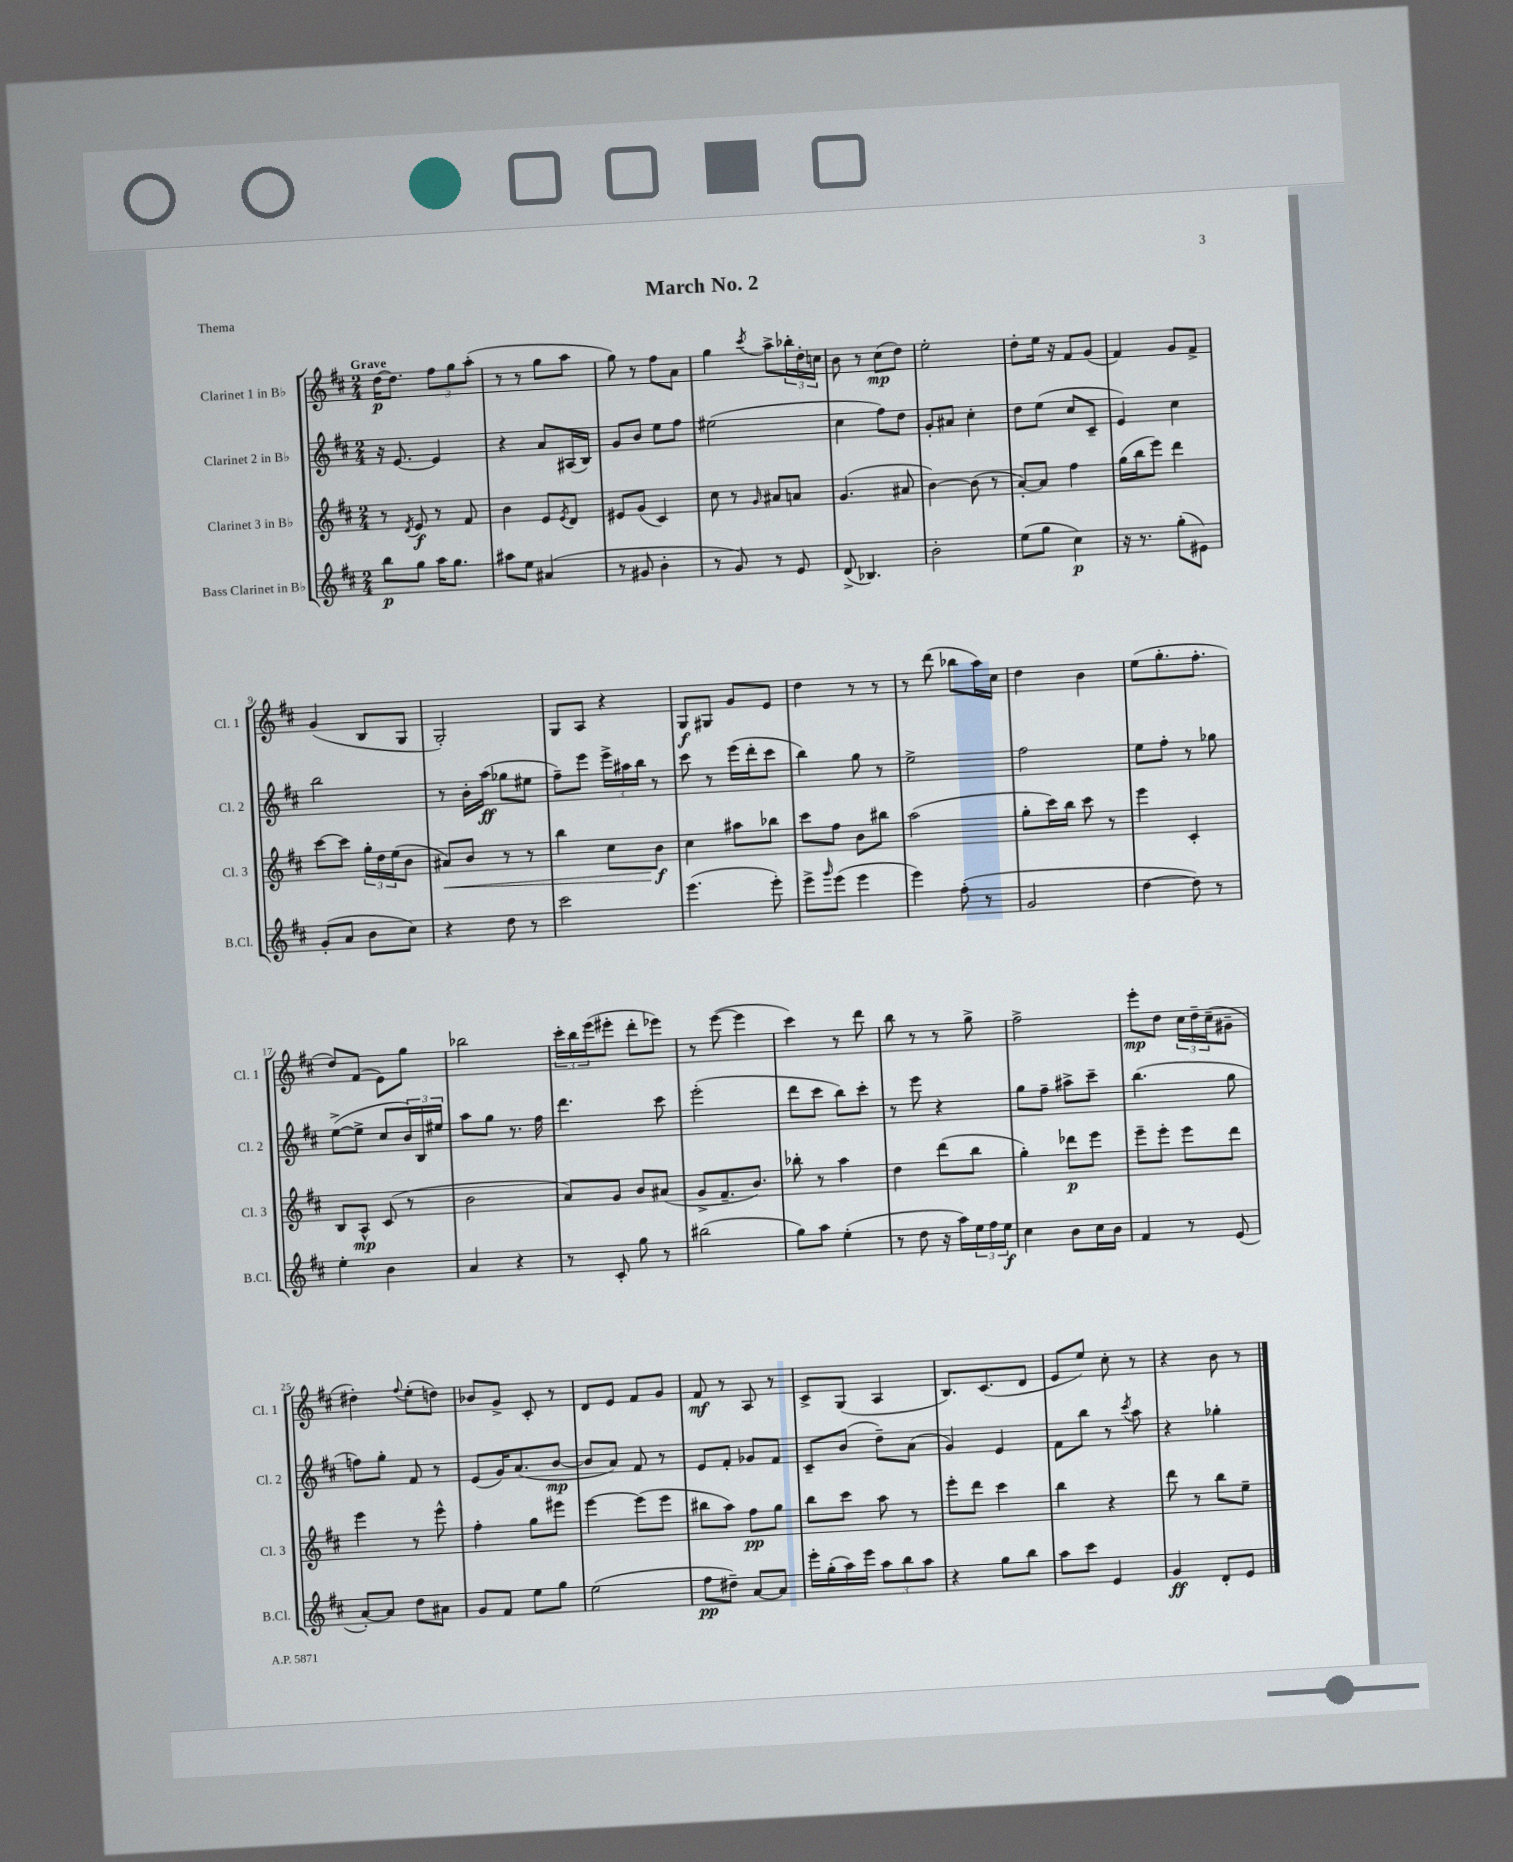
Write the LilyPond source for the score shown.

\header { title = "March No. 2" piece = "Thema" }
<<
\new StaffGroup <<
\new Staff = "s0" \with { instrumentName = "Clarinet 1 in Bb" shortInstrumentName = "Cl. 1" } {
    \clef treble \key d \major \numericTimeSignature \time 2/4 \tempo "Grave"
    d''16~\p d''8. \tuplet 3/2 { fis''8 g''8 a''8-.( } |
    r8 r8 g''8 a''8 |
    g''8) r8 fis''8 a'8 |
    g''4 \acciaccatura { cis'''8 } a''8-> \tuplet 3/2 { bes''16-. d''16-. c''16 } |
    b'8 r8 cis''8\mp( d''8) |
    e''2-. |
    d''8-. e''16 r16 fis'8 g'8( |
    fis'4) g'8 fis'8-> |
    g'4( b8 g8 |
    g2-.) |
    g8 a8 r4 |
    g8\f gis8 g'8 e'8 |
    d''4 r8 r8 |
    r8 d'''8( bes''8 a''16) cis''16 |
    d''4 b'4 |
    e''8( g''8.-. fis''8.-. |
    d''8) fis'8( e'8) g''8 |
    bes''2 |
    \tuplet 3/2 { cis'''16-. b''16 e'''16( } eis'''8-. d'''8-. ees'''8) |
    r8 e'''8~( e'''4 |
    cis'''4) r8 d'''8 |
    b''8 r8 r8 g''8-> |
    fis''2-> |
    e'''8-.\mp d''8 \tuplet 3/2 { cis''16 d''16-- cis''16--( } gis'8-- |
    dis''4-.) \appoggiatura { fis''8 } e''8-.( d''8) |
    bes'8 g'8-> cis'8-. r8 |
    d'8 e'8 fis'8 g'8 |
    fis'8\mf r8 a8 r8 |
    cis'8-> g8( a4 |
    b8.) cis'8.( d'8 |
    e'8 e''8) cis''8-. r8 |
    r4 b'8 r8 \bar "|." |
}
\new Staff = "s1" \with { instrumentName = "Clarinet 2 in Bb" shortInstrumentName = "Cl. 2" } {
    \clef treble \key d \major \numericTimeSignature \time 2/4
    r16 e'8.~ e'4 |
    r4 a'8 ais16( b16) |
    g'8 b'8 e''8 fis''8 |
    eis''2( |
    cis''4 fis''8) d''8 |
    g'8-. ais'8 cis''4-. |
    d''8 e''8( cis''8 cis'8-- |
    e'4) cis''4 |
    b''2 |
    r8 b'16-. a''16\ff( ges''8 eis''8 |
    fis''8--) e'''8 \tuplet 3/2 { e'''16-> ais''16 b''16 } r8 |
    cis'''8 r8 e'''16( d'''16-. cis'''8 |
    b''4) g''8 r8 |
    e''2-> |
    fis''2 |
    e''8 fis''8-. r8 ges''8 |
    e''8~->( e''8-> cis''8 \tuplet 3/2 { b'16) b16 eis''16 } |
    a''8 g''8 r8. fis''16 |
    d'''4. cis'''8 |
    e'''2-.( |
    d'''8 cis'''8 b''8) cis'''8-. |
    r8 e'''8 r4 |
    g''8 fis''8-- ais''8-> cis'''8-- |
    b''4.( g''8 |
    f''8) g''8-. fis'8 r8 |
    e'8( g'16) a'8.( b'8~\mp |
    b'8 a'8) fis'8 r8 |
    e'8 fis'8-. ges'8 fis'8 |
    cis'8-- b'8( d''8--) a'8( |
    g'4) e'4 |
    fis'8 b''8 r8 \acciaccatura { cis'''8 } a''8 |
    r4 ges''4-. \bar "|." |
}
\new Staff = "s2" \with { instrumentName = "Clarinet 3 in Bb" shortInstrumentName = "Cl. 3" } {
    \clef treble \key d \major \numericTimeSignature \time 2/4
    r8 \acciaccatura { d'8 } e'8\f r8 fis'8 |
    b'4 e'8 \acciaccatura { e'8 } d'8 |
    eis'8 g'8( cis'4) |
    cis''8 r8 \grace { g'16 } ais'8 a'8 |
    g'4.( ais'8 |
    b'4~) b'8( r8 |
    a'8~-.) a'8 fis''4 |
    g''16( b''16 e'''8) d'''4 |
    cis'''8~ cis'''8 \tuplet 3/2 { g''16-. d''16 e''16( } b'8 |
    ais'8\<) b'8 r8 r8 |
    b''4 cis''8 b'8\f\! |
    cis''4 ais''8 bes''8 |
    cis'''8 fis''8 b'8 bis''8 |
    a''2( |
    g''8-. cis'''16) b''16 cis'''8 r8 |
    e'''4 cis'4-. |
    b8 a8-^\mp cis'8( r8 |
    b'2 |
    a'8) g'8 b'8 ais'8( |
    g'8-> fis'8.-- b'8.) |
    bes''8-. r8 a''4 |
    d''4 d'''8( b''8 |
    g''4-.) des'''8\p e'''8 |
    e'''8-- e'''8-. e'''8 d'''8 |
    e'''4 r8 e'''8-^ |
    fis''4-. g''8 eis'''8 |
    e'''4~ e'''8( e'''8 |
    bis''8 a''8) fis''8\pp g''8 |
    b''8 cis'''8 a''8 r8 |
    e'''8-. d'''8 cis'''4 |
    b''4 r4 |
    d'''8 r8 b''8 e''8-- \bar "|." |
}
\new Staff = "s3" \with { instrumentName = "Bass Clarinet in Bb" shortInstrumentName = "B.Cl." } {
    \clef treble \key d \major \numericTimeSignature \time 2/4
    b''8\p g''8 a''16 g''8. |
    ais''8 e''8 ais'4( |
    r8 gis'8 b'4-. |
    r8 g'8) r8 e'8 |
    d'8->( bes4.) |
    b'2-. |
    e''8( g''8 cis''4\p) |
    r16 r8. g''8-.( eis'8) |
    g'8-.( a'8 b'8 cis''8) |
    r4 d''8 r8 |
    cis'''2 |
    e'''4.( e'''8-.) |
    e'''8-> \grace { g'''16 } e'''8( e'''4 |
    e'''4) fis''8-.( r8 |
    g'2 |
    d''4~ d''8) r8 |
    e''4-. b'4 |
    a'4 r4 |
    r8 cis'8-. g''8 r8 |
    bis''2( |
    g''8) a''8 e''4-.( |
    r8 d''8 r16 a''16) \tuplet 3/2 { e''16 fis''16 e''16\f } |
    cis''4 b'8 cis''16 b'16 |
    fis'4 r8 e'8( |
    a'8~-.) a'8 d''8 ais'8 |
    g'8 fis'8 e''8 g''8 |
    e''2( |
    fis''8\pp dis''8--) a'8~ a'8 |
    e'''16-. g''16-.( a''16) e'''16 \tuplet 3/2 { a''8 b''8 a''8 } |
    r4 g''8 b''8 |
    a''8 cis'''8 e'4 |
    g'4\ff d'8-. e'8 \bar "|." |
}
>>
>>
